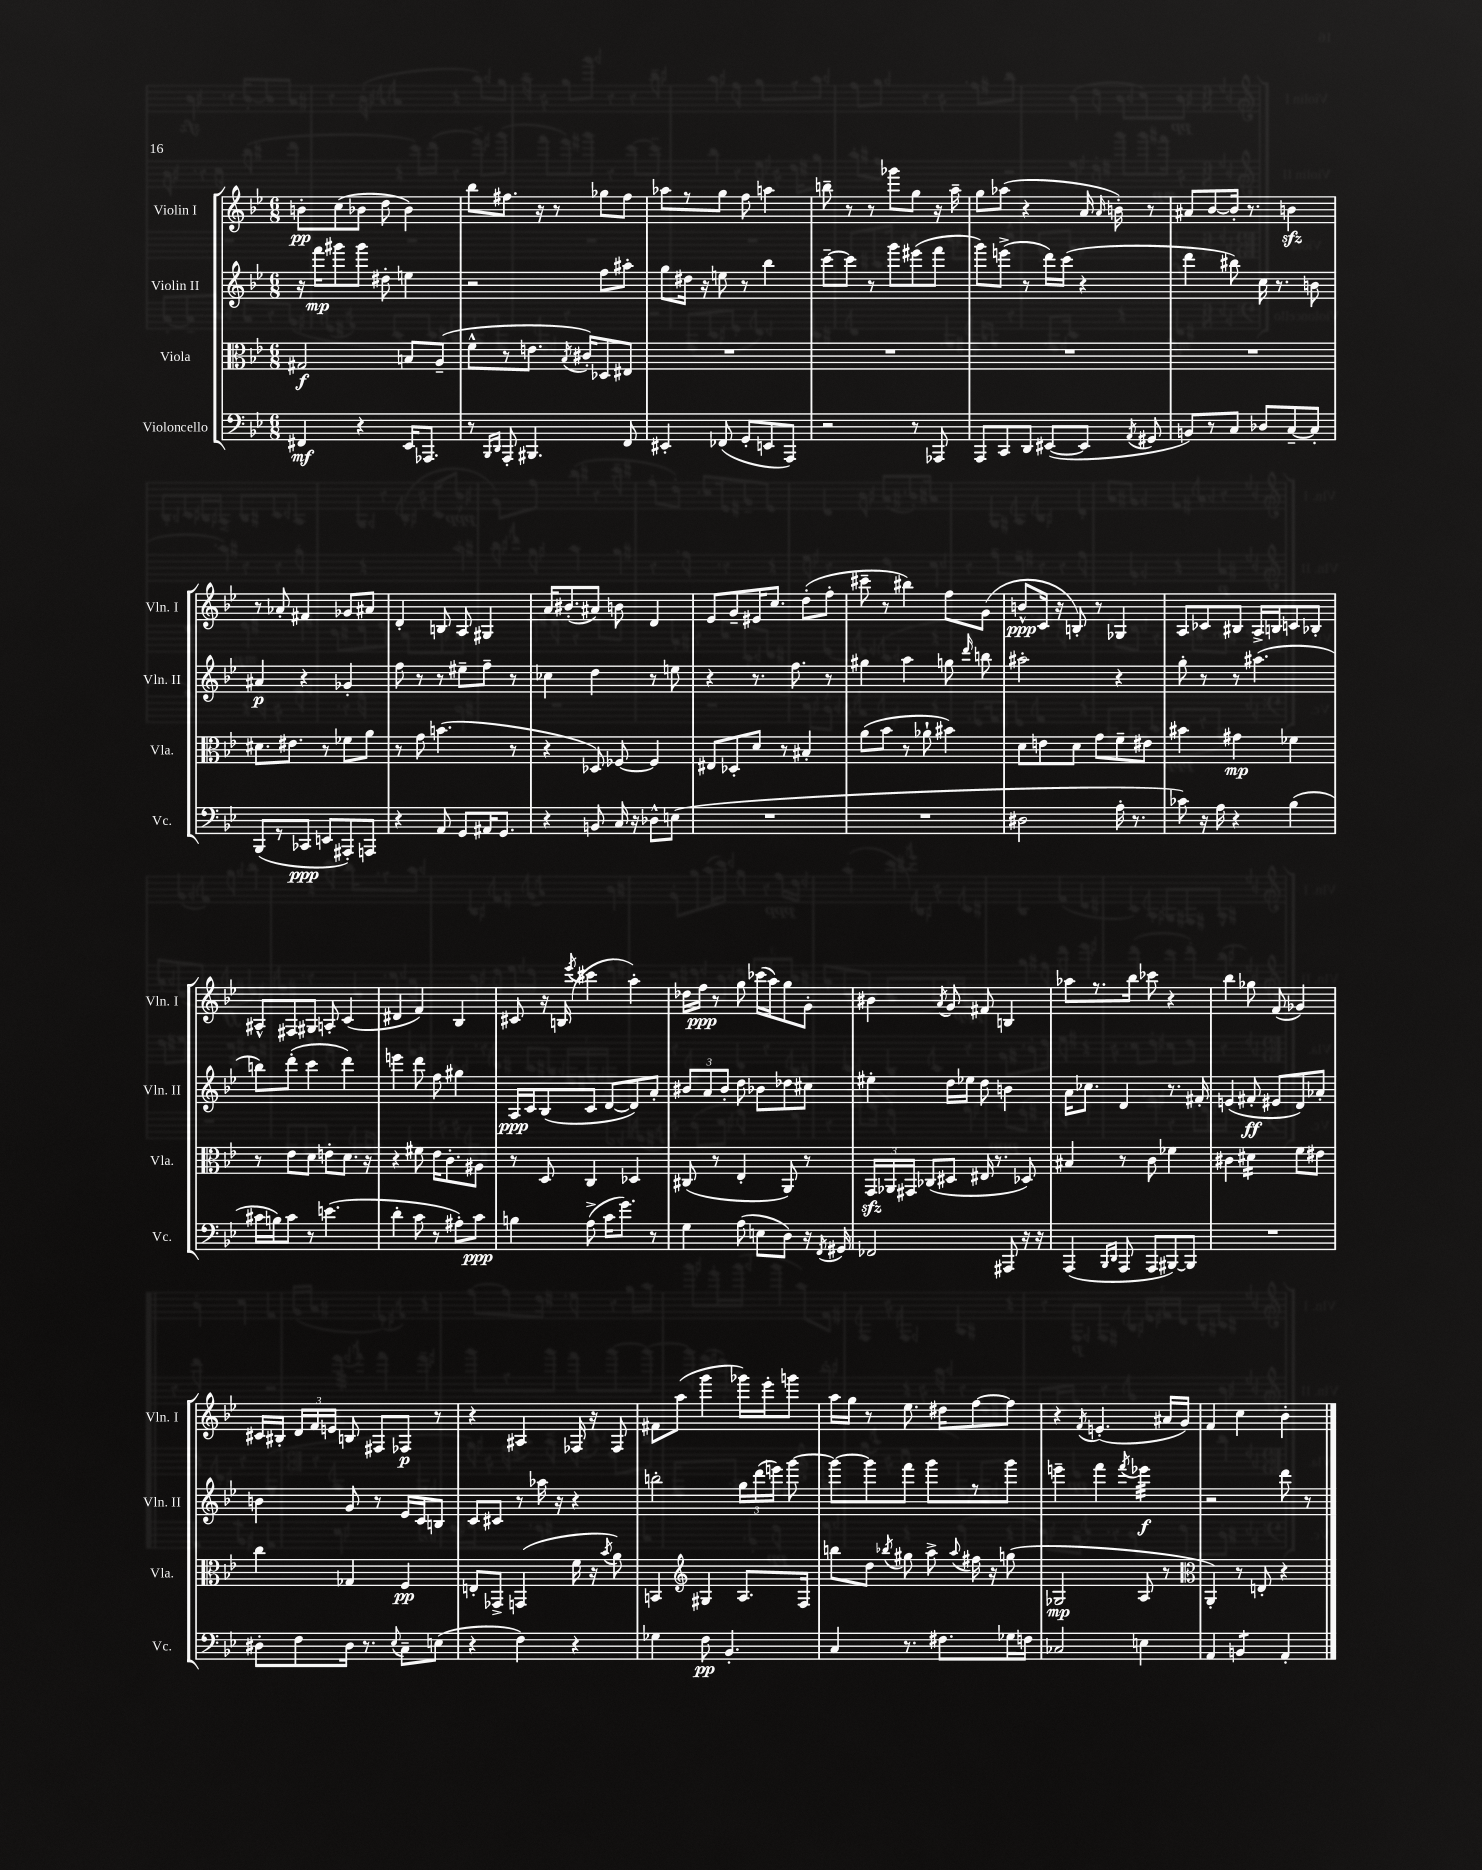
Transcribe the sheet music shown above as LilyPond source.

<<
\new StaffGroup <<
\new Staff = "s0" \with { instrumentName = "Violin I" shortInstrumentName = "Vln. I" } {
    \clef treble \key bes \major \numericTimeSignature \time 6/8
    \autoBeamOff b'8[-.\pp c''8( bes'8] d''8 bes'4) |
    bes''8[ fis''8.] r16 r8 ges''8[ fis''8] |
    aes''8[ r8 g''8] f''8 a''4 |
    b''8-- r8 r8 ges'''8[ g''8] r16 a''16-- |
    g''8[ aes''8]( r4 a'16 \grace { a'16 } b'16-.) r8 |
    ais'8[ bes'8~ bes'16]-. r8. b'4\sfz |
    r8 aes'8-. fis'4 ges'8[ ais'8] |
    d'4-. b8 a8 gis4 |
    a'16[ bis'8.-.( ais'8]) b'8 d'4 |
    ees'8[ g'8-- eis'16 c''8.] d''8[-.( f''8]-. |
    cis'''8-- r8 bis''4) f''8[ g'8]( |
    b'8[-^\ppp c'16] r16 b8-.) r8 ges4 |
    a8[ ces'8 bis8] a16[-> b16 c'8 bes8]-. |
    ais8[-^ fis8 gis8] a8-. c'4( |
    dis'4 f'4) bes4 |
    cis'8 r16 b16( \acciaccatura { ees'''8 } cis'''4 a''4-.) |
    des''16[ f''16]\ppp r8 g''8 ces'''16[( a''16) g''8 g'8]-. |
    bis'4 \acciaccatura { a'8 } g'8 fis'8 b4 |
    aes''8[ r8. bes''16] ces'''8 r4 |
    bes''4 ges''8 f'8( ges'4) |
    cis'16[ bis16]-. \tuplet 3/2 { d'16[ f'16 e'16] } b8 fis8[ fes8]\p r8 |
    r4 ais4 fes16 r16 fes8 |
    fis'8[ a''8]( g'''4 ges'''16[) ees'''16-. g'''8] |
    a''16[ g''16] r8 ees''8. dis''16[ f''8~ f''8] |
    r4 \acciaccatura { f'8 } e'4.-.( ais'16[ g'16]) |
    f'4 c''4 bes'4-. \bar "|." |
}
\new Staff = "s1" \with { instrumentName = "Violin II" shortInstrumentName = "Vln. II" } {
    \clef treble \key bes \major \numericTimeSignature \time 6/8
    \autoBeamOff r16 f'''16[\mp gis'''8 gis'''8] dis''8-. e''4 |
    r2 f''8[ ais''8]-. |
    g''8[ dis''16] r16 e''8 r8 bes''4 |
    c'''8[~-- c'''8] r8 g'''8[ eis'''8( f'''8] |
    g'''8[) e'''8]->( r8 d'''16[) c'''16]( r4 |
    d'''4 bis''8) c''16 r8. b'8 |
    ais'4\p r4 ges'4-. |
    f''8 r8 r8 eis''8[-- f''8]-- r8 |
    ces''4 d''4 r8 e''8 |
    r4 r8. f''8. r8 |
    gis''4 a''4 g''8 \grace { d'''16 } b''8 |
    ais''2-. r4 |
    g''8-. r8 r8 ais''4.( |
    b''8[) d'''8]-.( c'''4 d'''4) |
    e'''4 d'''8 f''8 gis''4 |
    a16[\ppp c'16 bes8( c'8] d'8[~ d'8) a'8]-. |
    \tuplet 3/2 { bis'8[ a'8 bis'8]-. } d''8 bes'8[ des''8 cis''8] |
    eis''4-. d''16[ ees''16] d''8 b'4 |
    a'16[ ces''8.] d'4 r8. fis'16-. |
    e'4( fis'8-.\ff eis'8[ d'8) aes'8]-. |
    b'4 g'8 r8 ees'16[ c'16 b8] |
    c'8[ cis'8] r8 aes''16 r16 r4 |
    b''2-. \tuplet 3/2 { g''16[ d'''16( e'''16]) } g'''8~ |
    g'''8[~ g'''8 f'''8] g'''8[ r8 g'''8] |
    e'''4-- f'''4 \acciaccatura { f'''8 } ees'''4:32\f |
    r2 d'''8 r8 \bar "|." |
}
\new Staff = "s2" \with { instrumentName = "Viola" shortInstrumentName = "Vla." } {
    \clef alto \key bes \major \numericTimeSignature \time 6/8
    \autoBeamOff gis2\f b8[ a8]--( |
    f'8[-^ r8 e'8.] \acciaccatura { bes8 } cis'16[-.) des8 eis8] |
    R2. |
    R2. |
    R2. |
    R2. |
    dis'8.[ eis'8.] r8 fes'8[ a'8] |
    r8 g'8 b'4.( r8 |
    r4 des8) fes8~ fes4 |
    eis8[ des8-. d'8] r8 bis4-. |
    a'8[( bes'8] r8 aes'8-! bis'4) |
    d'8[ e'8 d'8] g'8[ f'8-- eis'8] |
    bis'4 gis'4\mp fes'4 |
    r8 ees'8[ d'8] e'8[-. d'8.] r16 |
    r4 fis'8 ees'16[ c'8.-. ais8] |
    r8 d8 c4 des4 |
    cis8( r8 ees4-. a,8) r8 |
    \tuplet 3/2 { g,16[\sfz aes,16 gis,16] } ces8[( dis8] eis16 r8. des8) |
    bis4 r8 c'8 fes'4 |
    cis'4 dis'4:16 f'8[ eis'8] |
    c''4 ges4 f4\pp |
    e8[-. ges,8]-> g,4( f'16 r16 \acciaccatura { bes'8 } a'8) |
    b,4 \clef treble gis4 a8.[ f16] |
    b''8[ d''8] \acciaccatura { bes''8 } gis''8 a''8-> \appoggiatura { a''8 } fis''16 r16 g''8( |
    ges2\mp a8 r8 |
    \clef alto a,4-.) r8 e8-. r4 \bar "|." |
}
\new Staff = "s3" \with { instrumentName = "Violoncello" shortInstrumentName = "Vc." } {
    \clef bass \key bes \major \numericTimeSignature \time 6/8
    \autoBeamOff fis,4\mf r4 ees,16[ aes,,8.] |
    r8 \grace { bes,,16[ d,16] } a,,8-. bis,,4. f,8 |
    eis,4-. fes,8( g,8[-. e,8 a,,8]) |
    r2 r8 aes,,8 |
    a,,8[ c,8 d,8] eis,8[~( eis,8] \acciaccatura { a,8 } gis,8 |
    b,8[) r8 c8] des8[ c8~-- c8]-. |
    bes,,8[( r8 ces,8]\ppp e,8[ ais,,8-.) a,,8] |
    r4 a,8 g,8[ ais,16 g,8.] |
    r4 b,8 c16 r16 des8[-^ e8]( |
    R2. |
    R2. |
    dis2 a16-. r8. |
    ces'8) r16 a16 r4 bes4( |
    cis'16[ b16) cis'8] r8 e'4.( |
    d'4-. c'8 r8 ais8[-.) c'8]\ppp |
    b4 a8->( c'16[ g'8.]) r8 |
    g4 a8( e8[ d8]) r16 \acciaccatura { f,8 } gis,16 |
    fes,2 ais,,8 r16 r16 |
    a,,4( \grace { bes,,16[ d,16] } a,,8 a,,8[ bis,,8~) bis,,8] |
    R2. |
    dis8[-. f8 dis16] r8. \appoggiatura { ees8 } c8[-- e8]( |
    r4 f4) r4 |
    ges4 f8\pp bes,4.-. |
    c4 r8. fis8.[ ges16 f16] |
    ces2 e4 |
    a,4 b,4:8 a,4-. \bar "|." |
}
>>
>>
\layout { \context { \Score \remove "Bar_number_engraver" } }
